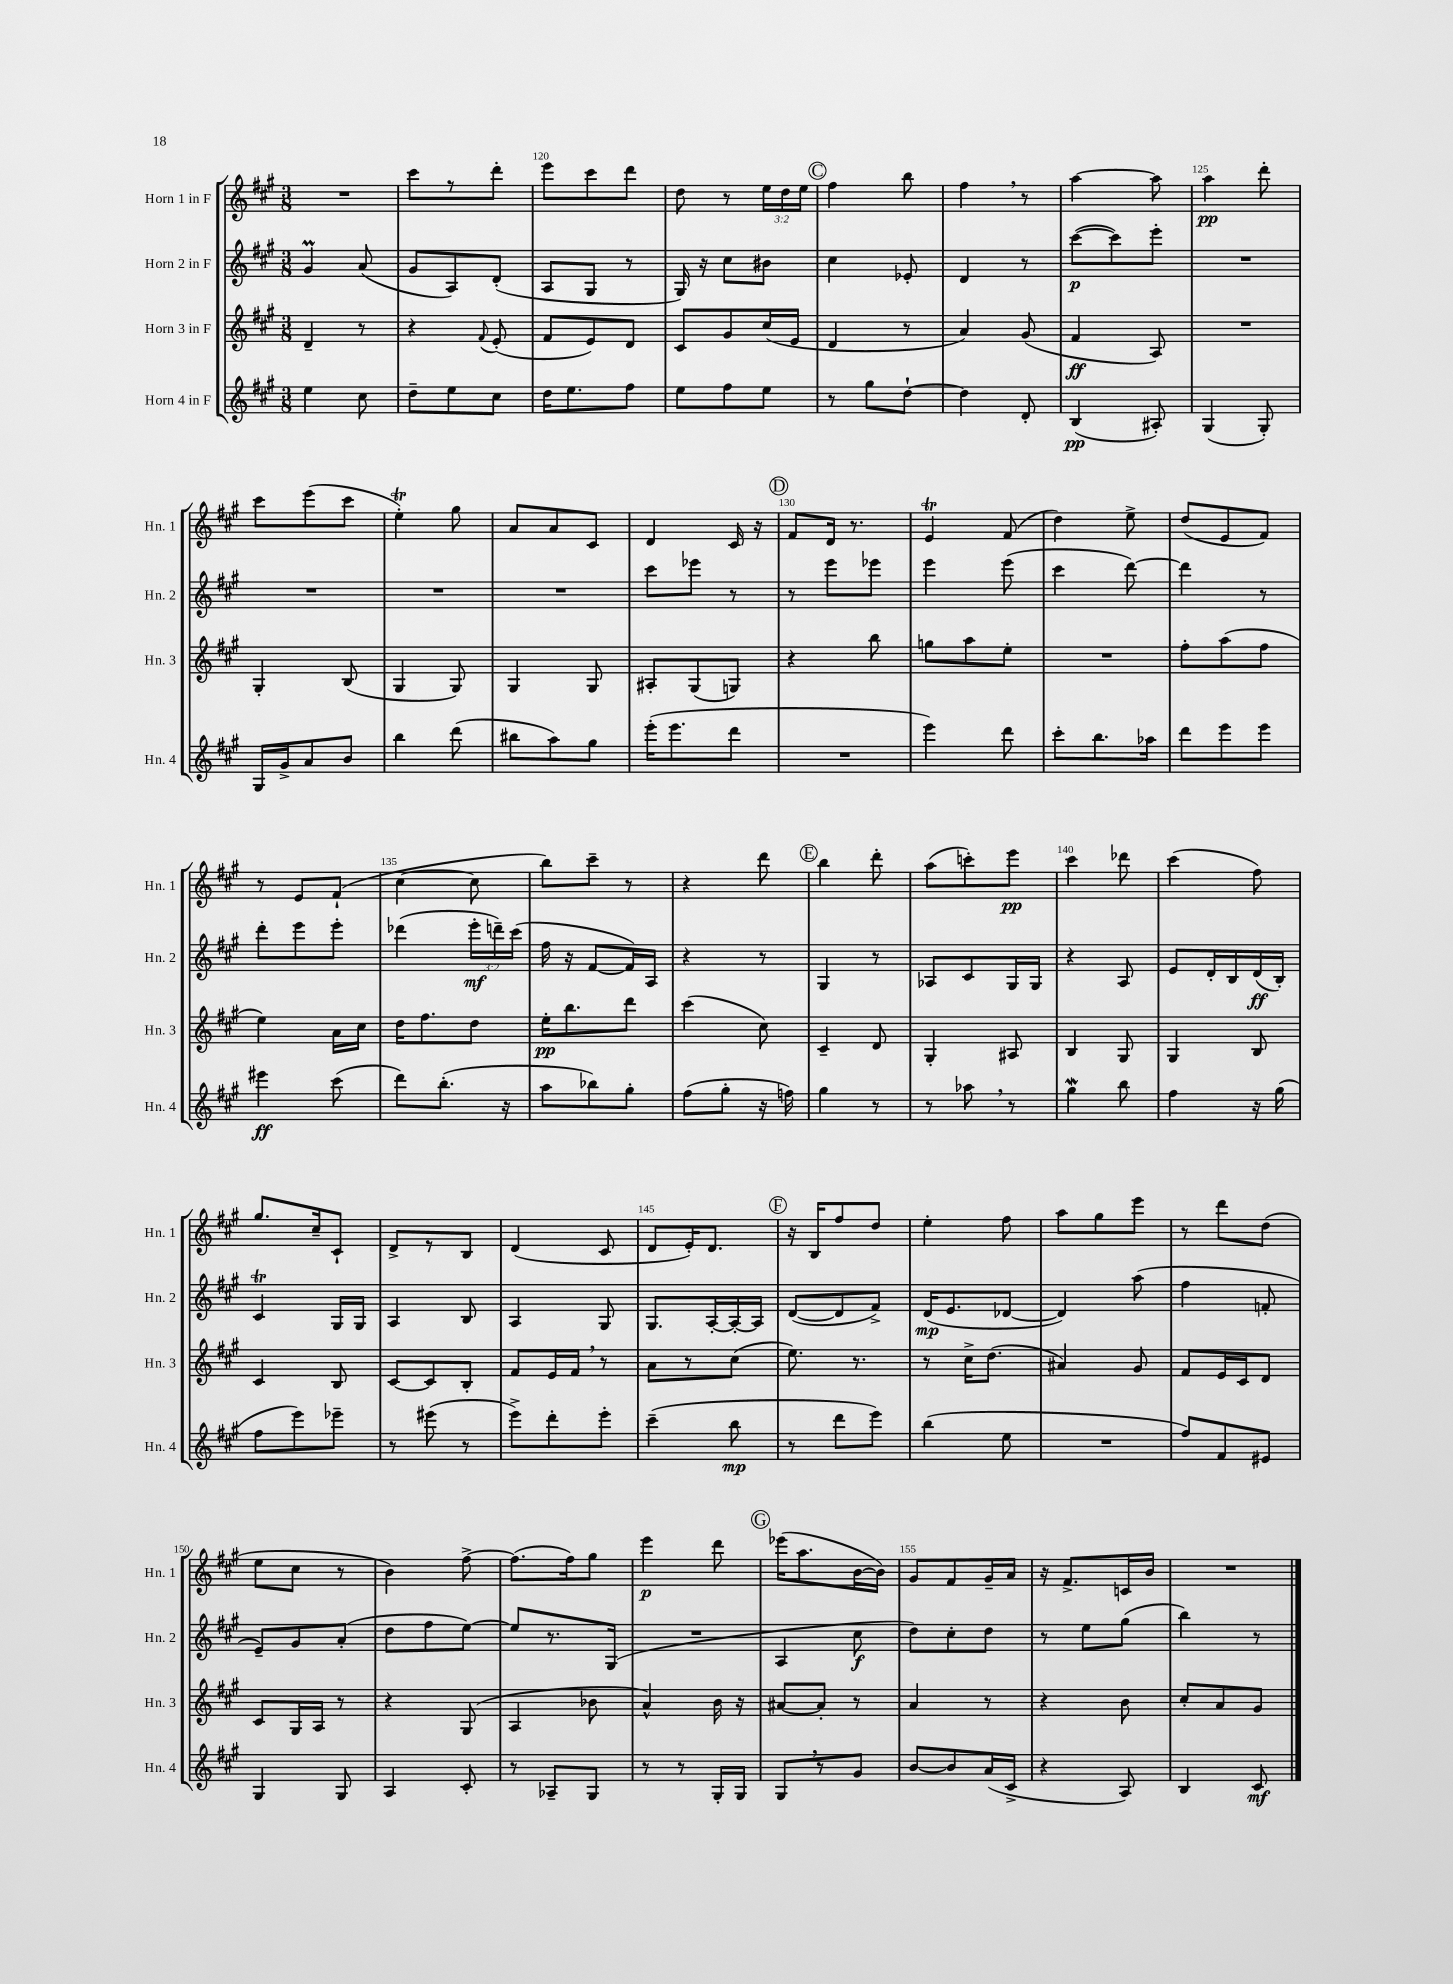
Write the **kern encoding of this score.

**kern	**kern	**kern	**kern
*staff4	*staff3	*staff2	*staff1
*clefG2	*clefG2	*clefG2	*clefG2
*k[f#c#g#]	*k[f#c#g#]	*k[f#c#g#]	*k[f#c#g#]
*M3/8	*M3/8	*M3/8	*M3/8
4ee\	4d~/	4g#/	4.r
8cc#\	8r	(8a/	.
=	=	=	=
8dd~\L	4r	8g#/L	8ccc#\L
8ee\	.	8A/)	8r
.	8qqf#/	.	.
8cc#\J	(8e'/	(8d'/J	8ddd'\J
=	=	=	=
16dd\LK	8f#/L	8A/L	8eee\L
8.ee\	.	.	.
.	8e/)	8G#/J	8ccc#\
8ff#\J	8d/J	8r	8ddd\J
=	=	=	=
8ee\L	8c#/L	16G#/)	8dd\
.	.	16r	.
8ff#\	8g#/	8cc#\L	8r
8ee\J	(16cc#/L	8b#\J	24ee\LL
.	.	.	24dd\
.	16e/JJ	.	.
.	.	.	24ee\JJ
=	=	=	=
8r	4d/	4cc#\	4ff#\
8gg#\L	.	.	.
[8dd`\J	8r	8e-'/	8bb\
=	=	=	=
4dd\]	4a/)	4d/	4ff#\
8d'/	(8g#/	8r	8r
=	=	=	=
(4B/	4f#/	([8ccc#\L	[4aa\
.	.	8ccc#\])	.
8A#'/)	8A/)	8eee'\J	8aa\]
=	=	=	=
(4G#/	4.r	4.r	4aa\
8G#'/)	.	.	8ddd'\
=	=	=	=
16G#/LL	4G#'/	4.r	8ccc#\L
16g#^/J	.	.	.
8a/	.	.	(8eee\
8b/J	(8B/	.	8ccc#\J
=	=	=	=
4bb\	4G#/	4.r	4ee'\)
(8ddd\	8G#/)	.	8gg#\
=	=	=	=
8bb#\L	4G#/	4.r	8a/L
8aa\)	.	.	8a/
8gg#\J	8G#/	.	8c#/J
=	=	=	=
(16eee'\LK	8A#'/L	8ccc#\L	4d/
8.eee\	.	.	.
.	(8G#/	8eee-\J	.
8ddd\J	8G/J)	8r	16c#/
.	.	.	16r
=	=	=	=
4.r	4r	8r	8f#/L
.	.	8eee\L	16d/Jk
.	.	.	8.r
.	8bb\	8eee-\J	.
=	=	=	=
4eee\)	8gg\L	4eee\	4e/
.	8aa\	.	.
8ddd\	8ee'\J	(8eee\	(8f#/
=	=	=	=
8ccc#'\L	4.r	4ccc#\	4dd\)
8.bb\	.	.	.
.	.	[8ddd\)	8ee^\
16aa-\Jk	.	.	.
=	=	=	=
8ddd\L	8ff#'\L	4ddd\]	(8dd/L
8eee\	(8aa\	.	8e/
8eee\J	8ff#\J	8r	8f#/J)
=	=	=	=
4eee#\	4ee\)	8ddd'\L	8r
.	.	8eee\	8e/L
(8ccc#\	16a\LL	8eee'\J	(8f#`/J
.	16cc#\JJ	.	.
=	=	=	=
8ddd\L)	16dd\LK	(4ddd-\	[4cc#\
.	8.ff#\	.	.
(8.bb'\J	.	.	.
.	8dd\J	24eee'\LL	8cc#\]
.	.	24ddd~\)	.
16r	.	.	.
.	.	(24ccc#\JJ	.
=	=	=	=
8aa\L	16ee'\LK	16ff#\	8bb\L)
.	8.bb\	16r	.
8bb-\)	.	[8f#/L	8ccc#~\J
8gg#'\J	8ddd\J	16f#/]L)	8r
.	.	16A/JJ	.
=	=	=	=
(8ff#\L	(4ccc#\	4r	4r
8gg#'\J	.	.	.
16r	8cc#\)	8r	8ddd\
16ff\)	.	.	.
=	=	=	=
4gg#\	4c#~/	4G#/	4bb\
8r	8d/	8r	8ddd'\
=	=	=	=
8r	4G#'/	8A-/L	(8aa\L
8aa-\	.	8c#/	8ccc'\)
8r	8A#/	16G#/L	8eee\J
.	.	16G#/JJ	.
=	=	=	=
4gg#\	4B/	4r	4ccc#\
8bb\	8G#/	8A/	8ddd-\
=	=	=	=
4ff#\	4G#/	8e/L	(4ccc#\
.	.	16d'/L	.
.	.	16B/	.
16r	8B/	(16d/	8ff#\)
(16gg#\	.	16B'/JJ)	.
=	=	=	=
8ff#\L	4c#/	4c#/	8.gg#/L
8eee\)	.	.	.
.	.	.	16cc#~/k
8eee-~\J	8B/	16G#/LL	8c#`/J
.	.	16G#/JJ	.
=	=	=	=
8r	[8c#/L	4A/	8d^/L
(8eee#\	8c#/]	.	8r
8r	8B'/J	8B/	8B/J
=	=	=	=
8eee^\L)	8f#/L	4A/	(4d/
8ddd'\	16e/L	.	.
.	16f#/JJ	.	.
8eee'\J	8r	8G#/	8c#/
=	=	=	=
(4ccc#~\	8a\L	8.G#/L	8d/L
.	8r	.	16e'/K)
.	.	[16A'/L	8.d/J
8bb\	(8cc#\J	16A'/_	.
.	.	16A/]JJ	.
=	=	=	=
8r	8.ee\)	([8d/L	16r
.	.	.	16B/LK
8ddd\L	.	8d/]	8ff#/
.	8.r	.	.
8eee\J)	.	8f#^/J)	8dd/J
=	=	=	=
(4bb\	8r	(16d/LK	4ee'\
.	.	8.e/	.
.	16cc#^\LK	.	.
.	(8.dd\J	.	.
8ee\	.	[8d-/J	8ff#\
=	=	=	=
4.r	4a#/)	4d-/])	8aa\L
.	.	.	8gg#\
.	8g#/	(8aa\	8eee\J
=	=	=	=
8ff#/L)	8f#/L	4ff#\	8r
8f#/	16e/L	.	8ddd\L
.	16c#/J	.	.
8e#/J	8d/J	8f'/	(8dd\J
=	=	=	=
4G#/	8c#/L	8e~/L)	8ee\L
.	16G#/L	8g#/	8cc#\J
.	16A/JJ	.	.
8G#/	8r	(8a'/J	8r
=	=	=	=
4A/	4r	8dd\L	4b\)
.	.	8ff#\	.
8c#'/	(8G#/	[8ee\J)	[8ff#^\
=	=	=	=
8r	4A/	8ee/]L	(8.ff#\]L
8A-~/L	.	8.r	.
.	.	.	16ff#\k)
8G#/J	8b-\	.	8gg#\J
.	.	(16G#/Jk	.
=	=	=	=
8r	4a^^/)	4.r	4eee\
8r	.	.	.
16G#'/LL	16b\	.	8ddd\
16G#/JJ	16r	.	.
=	=	=	=
8G#/L	[8a#/L	4A/	(16eee-\LK
.	.	.	8.aa\
8r	8a#'/]J	.	.
8g#/J	8r	8cc#\	[16b\L
.	.	.	16b\]JJ)
=	=	=	=
[8b/L	4a/	8dd\L)	8g#/L
8b/]	.	8cc#'\	8f#/
(16a/L	8r	8dd\J	16g#~/L
16c#^/JJ	.	.	16a/JJ
=	=	=	=
4r	4r	8r	16r
.	.	.	8.f#^/L
.	.	8ee\L	.
8A/)	8b\	(8gg#\J	16c/L
.	.	.	16b/JJ
=	=	=	=
4B/	8cc#'/L	4bb\)	4.r
.	8a/	.	.
8c#/	8g#/J	8r	.
==	==	==	==
*-	*-	*-	*-
